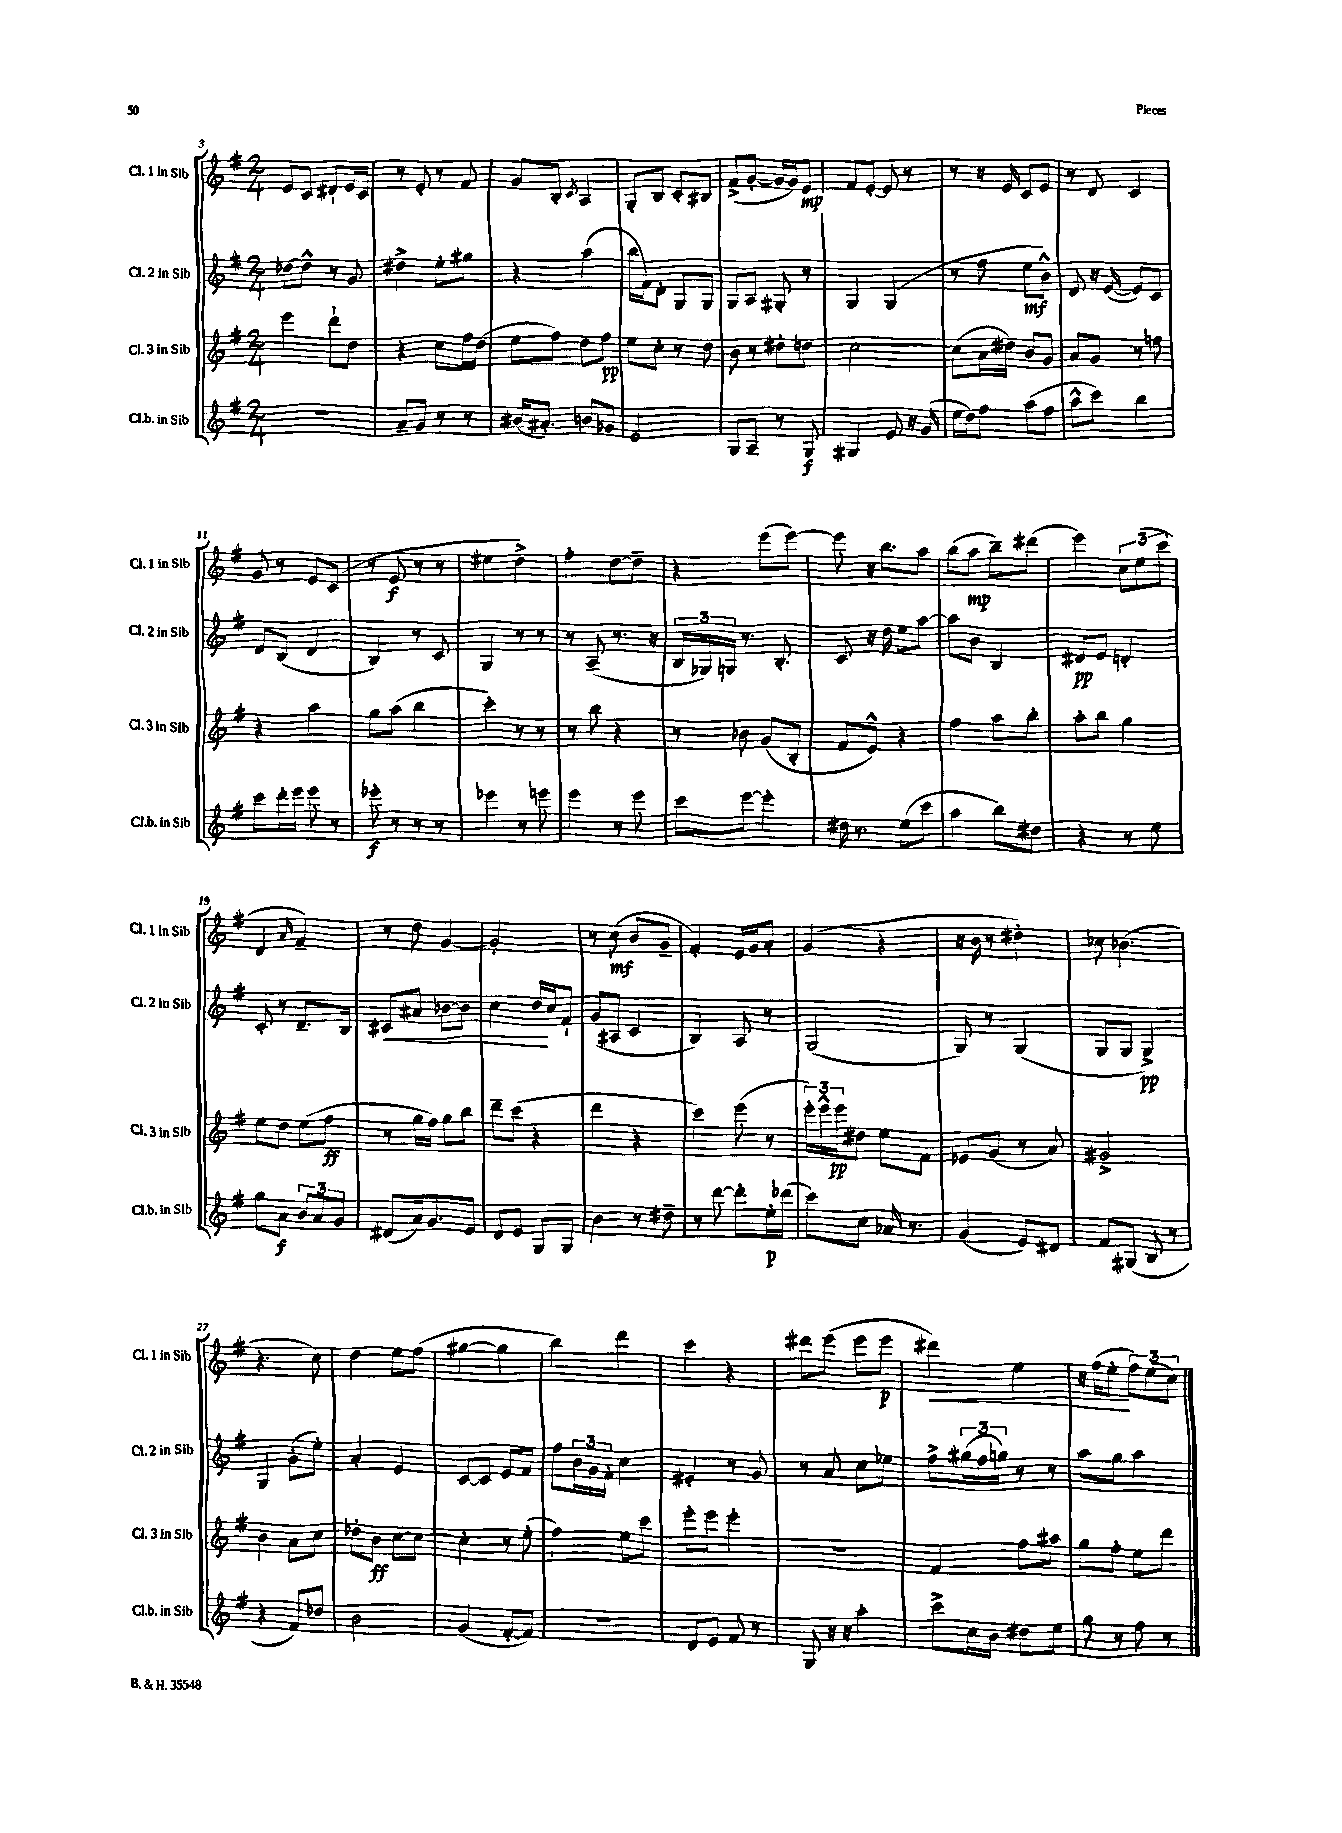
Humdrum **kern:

**kern	**kern	**kern	**kern
*staff4	*staff3	*staff2	*staff1
*clefG2	*clefG2	*clefG2	*clefG2
*k[f#]	*k[f#]	*k[f#]	*k[f#]
*M2/4	*M2/4	*M2/4	*M2/4
2r	4eee	[8dd-	8e
.	.	8dd-^^]	8c
.	8ddd`	8r	8d#`
.	8dd	8g	16e
.	.	.	16c
=	=	=	=
8a~	4r	4dd#^	8r
8g	.	.	8e'
8r	8cc	8ee'	8r
8r	16ff#	8gg#	8f#
.	(16dd	.	.
=	=	=	=
(16b#	8ee	4r	8g
8.a#')	.	.	.
.	8ff#)	.	8B'
.	.	.	8qc
8b	8dd	(4aa	4A
8g-	8ff#	.	.
=	=	=	=
2e	8ee	16bb	8G'
.	.	16f#)	.
.	8cc'	8d'	8B
.	8r	8G	8c'
.	8dd	8G	8B#
=	=	=	=
8G	8b	8G	(8f#^
8A~	8r	8A	[8g'
8r	8dd#'	8G#'	16g]
.	.	.	16g)
8G	8dd	8r	8e
=	=	=	=
4G#	[2cc	4G	8f#
.	.	.	[8e'
8e	.	(4G	8e]
16r	.	.	8r
(16g	.	.	.
=	=	=	=
16ee	(8cc]	8r	8r
16dd)	.	.	.
8ff#	16a	8ff#	16r
.	16dd#)	.	16e
(8aa	8b	8ee	8c
8ff#	8g	8b^^)	8e
=	=	=	=
8aa^^	8a	8d	8r
8ccc)	8g	16r	8d
.	.	([16e	.
4bb	8r	8e])	4c
.	8ff	8c	.
=	=	=	=
8ccc	4r	8d	8g
16ddd'	.	(8B	8r
16eee	.	.	.
8eee	4aa	4d	8e
8r	.	.	(8c
=	=	=	=
8eee-'	8gg	4B)	8r
8r	(8aa	.	8e
8r	4bb	8r	8r
8r	.	8c	8r
=	=	=	=
4eee-	4ccc')	4G	4ee#
8r	8r	8r	4dd^)
8eee	8r	8r	.
=	=	=	=
4eee	8r	8r	4ff#'
.	8bb	(8A~	.
8r	4r	8.r	[8dd
8eee	.	.	8dd~]
.	.	16r	.
=	=	=	=
8ccc	8r	24B	4r
.	.	24G-)	.
.	.	24G	.
[8eee	8b-	8.r	.
4eee']	(8g	.	(8eee
.	.	8.B'	.
.	8B'	.	[8eee)
=	=	=	=
16dd#	8f#	8c	8eee]
8.r	.	.	.
.	8e^^)	16r	16r
.	.	16dd	8.bb
(8ee	4r	8ee	.
8ccc	.	[8aa	8aa
=	=	=	=
4aa	4ff#	8aa]	(8bb
.	.	8b	8aa
8bb)	8aa	4B	8bb~)
8dd#	8bb'	.	(8ddd#
=	=	=	=
4r	8aa'	8d#	4eee)
.	8bb	8e	.
8r	4gg	4d'	12cc
.	.	.	(12ee
8ee	.	.	.
.	.	.	12ccc
=	=	=	=
8gg	8ee	8c'	4d
8a	8dd	8r	.
.	.	.	16qqa
12b	(8ee	8.d~	4f#~)
12a	.	.	.
.	8ff#	.	.
12g	.	.	.
.	.	16B	.
=	=	=	=
(8d#	8r	8c#	8r
16a)	16gg	8a#	8dd
8.g	16ff#)	.	.
.	8gg	[8b-	[4g
8e	8bb	8b-]	.
=	=	=	=
8d	8ddd~	4cc	2g']
8e	(8ccc	.	.
8G	4r	16dd	.
.	.	16cc	.
8G	.	8f#`	.
=	=	=	=
4b	4ddd	(8g	8r
.	.	8A#	(8cc
8r	4r	4c	8b
8dd#~	.	.	8g~
=	=	=	=
8r	4ccc)	4B)	4f#')
[8ddd	.	.	.
8ddd']	(8eee	8A	16e
.	.	.	16g
16ee'	8r	8r	8a'
(16ddd-	.	.	.
=	=	=	=
8ccc)	24eee')	(2G	(4g
.	24eee^^	.	.
.	24eee	.	.
8cc	8dd#	.	.
16a-	8ee	.	4r
8.r	.	.	.
.	8f#	.	.
=	=	=	=
(4g	8e-	8G)	16r
.	.	.	16b
.	(8g	8r	8r
8e)	8r	(4G	4dd#')
8d#	8a)	.	.
=	=	=	=
8f#	2g#^	8G	8cc-
(8G#	.	8G	(4.b-
8B	.	4G^)	.
8r	.	.	.
=	=	=	=
4r	4b	4G	4.r
8f#)	8a	(8g'	.
8dd-	8cc	8ee')	8cc)
=	=	=	=
2b	8dd-'	4a'	4dd
.	8b	.	.
.	[8cc	4e	8ee
.	8cc_	.	(8ff#
=	=	=	=
(4g	4cc']	[8c	[4gg#
.	.	8c]	.
[8f#'	8r	8e	4gg#]
8f#])	(8ee'	8f#	.
=	=	=	=
2r	4ff#)	8ff#	4bb)
.	.	24b	.
.	.	24g	.
.	.	24f#'	.
.	8ee	4cc	4ddd
.	8ccc	.	.
=	=	=	=
8d	8eee'	4e#'	4ccc
8e	8eee	.	.
8f#	4eee'	8r	4r
8r	.	8g	.
=	=	=	=
8G	2r	8r	8ddd#
16r	.	8a	(8eee
16r	.	.	.
4aa'	.	8cc	8eee
.	.	8ee-	8eee
=	=	=	=
8ccc^	4f#	8ff#^	4ddd#)
16cc	.	(24gg#	.
.	.	24ff#	.
16b	.	.	.
.	.	24gg)	.
8dd#	8ff#	8r	4ee
8ee	8aa#	8r	.
=	=	=	=
8gg	8gg	8aa	16r
.	.	.	(16ff#
8r	8ff#'	8gg	8ee'
8ff#	8ee	4aa	12ff#)
.	.	.	(12ee
8r	8ddd	.	.
.	.	.	12cc)
==	==	==	==
*-	*-	*-	*-
